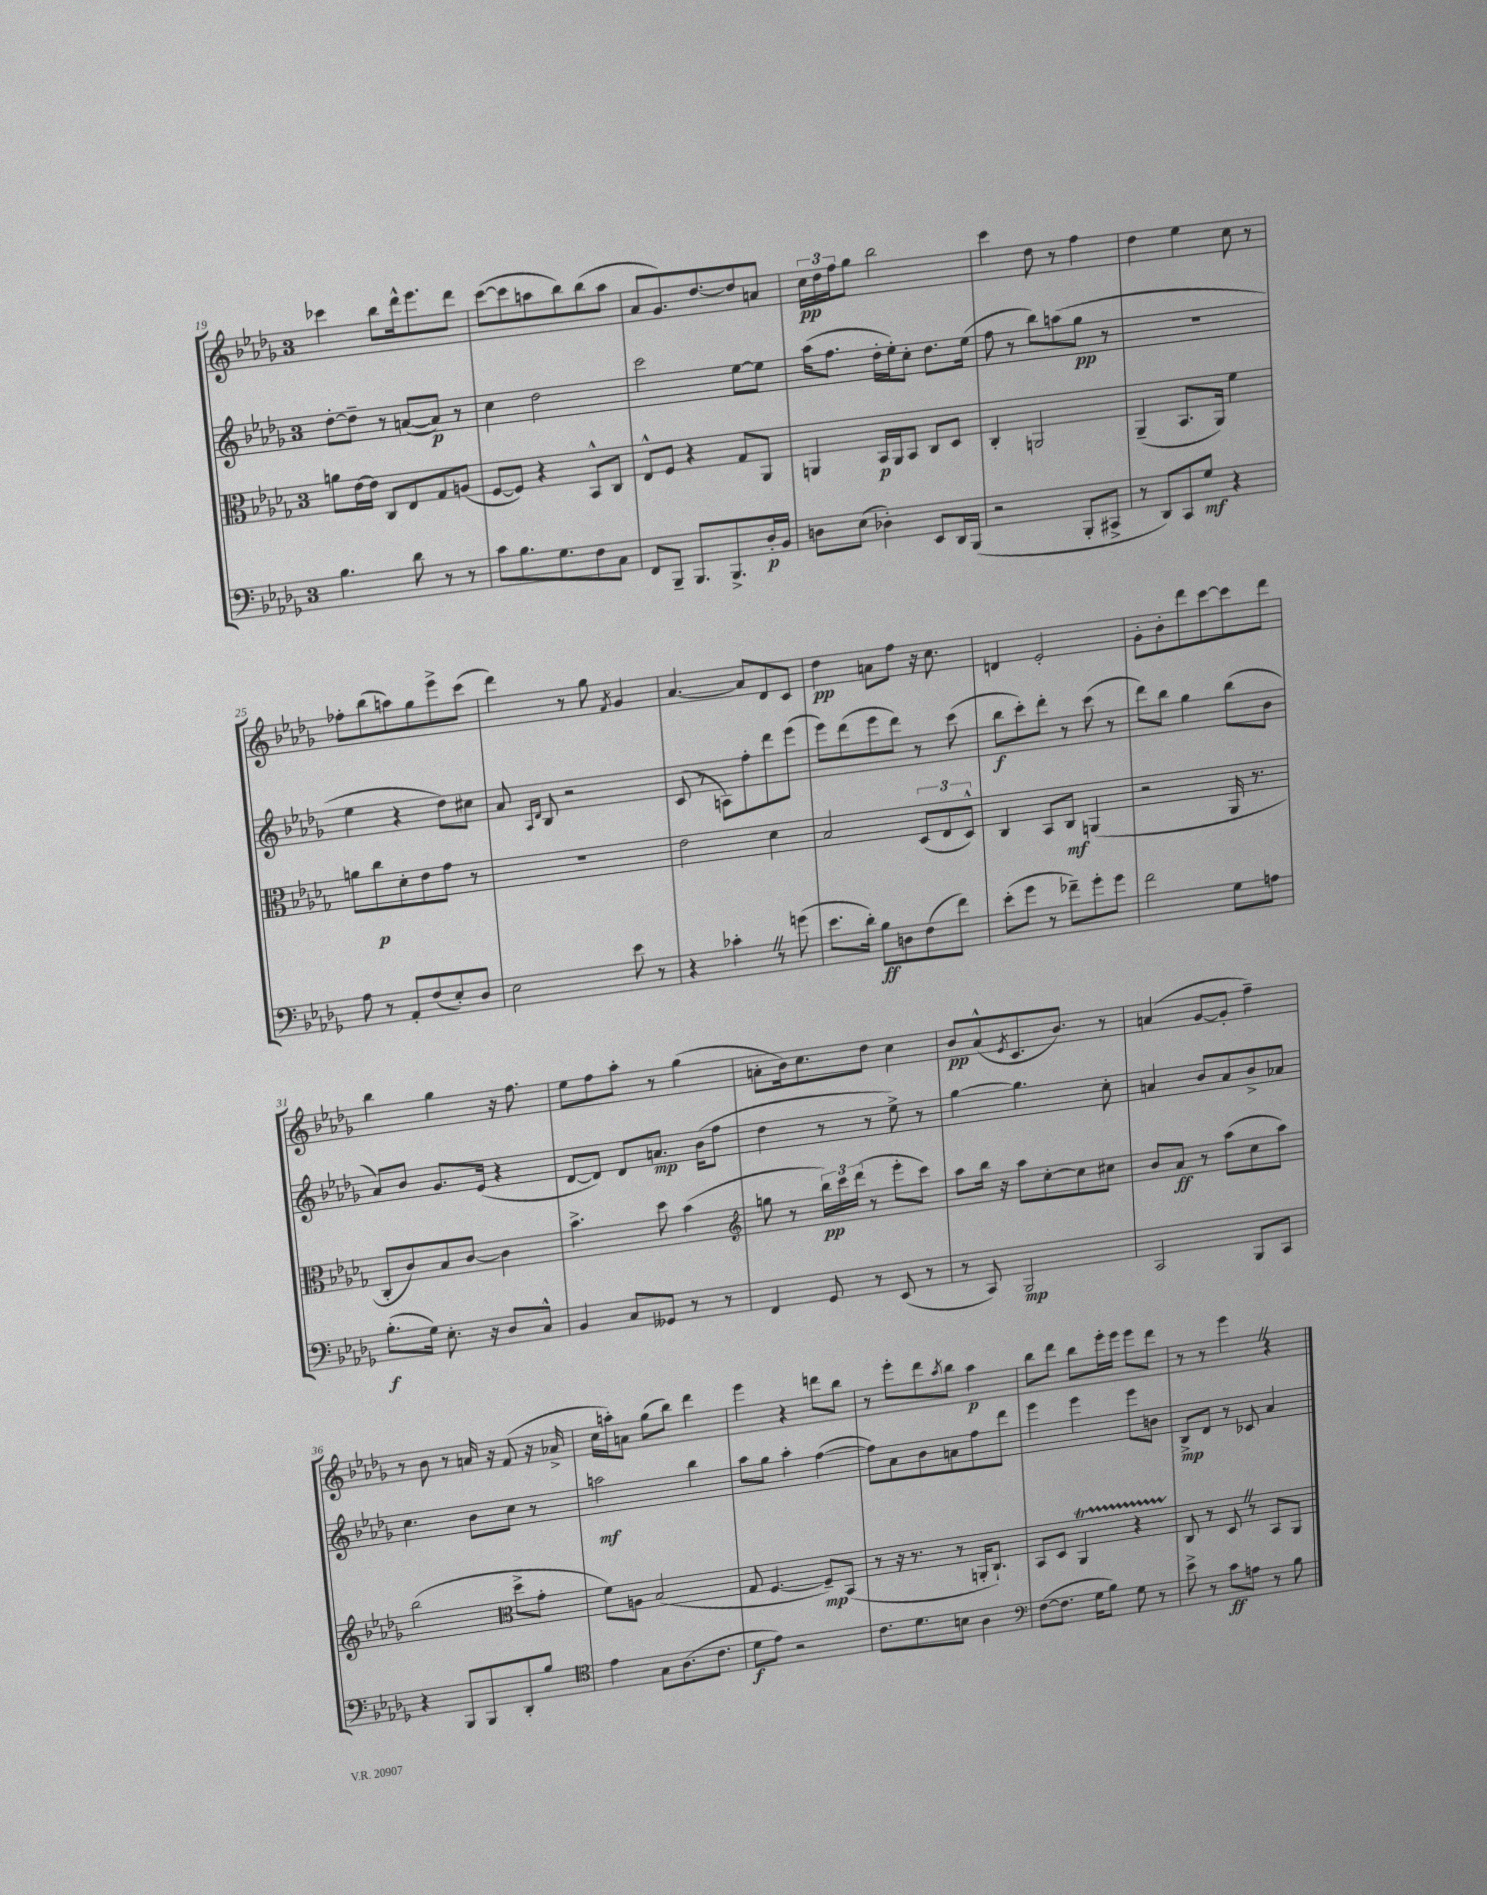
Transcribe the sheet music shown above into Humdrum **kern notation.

**kern	**kern	**kern	**kern
*staff4	*staff3	*staff2	*staff1
*clefF4	*clefC3	*clefG2	*clefG2
*k[b-e-a-d-g-]	*k[b-e-a-d-g-]	*k[b-e-a-d-g-]	*k[b-e-a-d-g-]
*M3/4	*M3/4	*M3/4	*M3/4
4.B-	8a	[8dd-'	4ccc-
.	[16e-	8dd-~]	.
.	16e-]	.	.
.	8C	8r	8bb-
8d-	8E-	([8a	16ddd-^^
.	.	.	8.eee-
8r	8G-	8a])	.
8r	(8A	8r	8ddd-
=	=	=	=
8c	[8F	4cc	([8ccc
8.B-	8F])	.	8ccc]
.	4r	2dd-	8aa
8.G-	.	.	.
.	.	.	8bb-)
8F	8BB-^^	.	(8bb-
8C	8C	.	8aa
=	=	=	=
8FF	8E-^^	2ccc	8a-
8BBB-~	8F	.	8.g-)
8.BBB-	4r	.	.
.	.	.	[8.dd-
8.BBB-^	.	.	.
.	8G-	[8ee-	8dd-]
16D-'	8AA-	8ee-]	8a
16BB-	.	.	.
=	=	=	=
8D	4AA	(16aa-	24cc
.	.	.	24dd-
.	.	8.ff	.
.	.	.	24ff
(8E-	.	.	8gg-
4D-')	16BB-	16dd-'	2bb-
.	16AA	16ee-')	.
.	8BB-	8cc'	.
8EE-	8C	8.dd-	.
16DD-	8D-	.	.
(16BBB-	.	(16ee-	.
=	=	=	=
2r	4C'	8ff	4ccc
.	.	8r	.
.	2AA	8bb-)	8dd-
.	.	(8aa	8r
8BBB-'	.	8gg-	4ff
8CC#^	.	8r	.
=	=	=	=
8r	(4AA-~	2.r	4dd-
8DD-)	.	.	.
8CC	8.BB-	.	4ee-
8G-	.	.	.
.	16AA-)	.	.
4r	4f	.	8cc
.	.	.	8r
=	=	=	=
8A-	8a	4ee-	8ff-'
8r	8cc	.	(8bb-
8AA-'	8d-'	4r	8aa)
(8F	8e-	.	8gg-
8E-')	8g-	8dd-)	8eee-^
8D-	8r	8cc#	(8ccc
=	=	=	=
2E-	2.r	8a-	4ddd-)
.	.	16qqA-	.
.	.	16qqd-	.
.	.	8B-	.
.	.	2r	8r
.	.	.	8gg-
.	.	.	8qf
8e-	.	.	4g-
8r	.	.	.
=	=	=	=
4r	2e-	(8c	[4.a-
.	.	8r	.
4c-'	.	8A)	.
.	.	8ff'	8a-]
8r	4d-	8ddd-	8d-
(8g	.	(8eee-	8c
=	=	=	=
8.e-	2B-	8eee-)	4dd-
.	.	(8ddd-	.
16d-')	.	.	.
8B-	.	8eee-	8a
8D	.	8ddd-)	8ff
(8F	(12D-	8r	16r
.	.	.	8.cc
.	12E-	.	.
8f)	.	(8ccc	.
.	12D-^^)	.	.
=	=	=	=
(8e-'	4C	8bb-	4d
8g-	.	8ccc')	.
8r	8BB-	8ddd-'	2e-'
8f-~)	8C	8r	.
8g-'	(4AA	(8ccc	.
8g-	.	8r	.
=	=	=	=
2f	2r	8ddd-)	8g-'
.	.	8bb-	8b-'
.	.	4gg-	8ddd-
.	.	.	[8ccc
8G-	16AA-	(8bb-	8ccc]
.	8.r	.	.
8A	.	8b-	8ddd-
=	=	=	=
(8.B-'	8C'	8a-)	4bb-
.	8c)	8b-	.
16G-)	.	.	.
8.E-'	8B-	8.g-	4gg-
.	[8c	.	.
16r	.	(16e-	.
8D-	4c]	4r	16r
.	.	.	8.ff
8C^^	.	.	.
=	=	=	=
4BB-	4.b-^	[8d-	8ee-
.	.	8d-])	8ff
8C	.	8d-	8aa-'
8GG--	8dd-	8.a	8r
8r	(4b-	.	(4gg-
.	.	(16b-	.
8r	.	8ff	.
=	=	=	=
*	*clefG2	*	*
4FF	8gg	4dd-	8a'
.	8r	.	16b-)
.	.	.	8.cc
8GG-	24bb-)	8r	.
.	24ccc	.	.
.	(24ddd-	.	.
8r	8r	8r	8dd-
(8EE-	8eee-'	8ee-^)	4cc
8r	8ccc)	8r	.
=	=	=	=
8r	8aa-	[4gg-	8b-
8CC)	16bb-	.	(8a-^^
.	16r	.	.
.	.	.	8qe-
2BBB-	8aa-	4.gg-]	8.c
.	[8cc'	.	.
.	.	.	8.b-)
.	8cc]	.	.
.	8cc#	8cc'	8r
=	=	=	=
2CC	8b-	4a	(4a
.	8a-	.	.
.	8r	8b-	[8g-
.	(8aa-	8a	8g-']
8BBB-	8cc	8b-^	4ff~)
8CC	8aa-)	8a-	.
=	=	=	=
4r	(2bb-	4.cc	8r
.	.	.	8b-
8BBB-	.	.	8r
8BBB-	.	8b-	16a
.	.	.	16r
*	*clefC3	*	*
8DD-'	8dd-^	8cc	(8f
8B-	8g-'	8r	16r
.	.	.	16a-^
=	=	=	=
*clefC4	*	*	*
4e-	8f)	2aa	16cc
.	.	.	16aa')
.	8A	.	8a
8G-	(2B-	.	(8gg-
(8.A-	.	.	8bb-)
.	.	4bb-	4ddd-
8.c	.	.	.
=	=	=	=
8d-	8G-	8aa-	4eee-
8e-)	[4.F	8gg-	.
2r	.	4aa-'	4r
.	8F~])	([4ff	8ddd
.	(8BB-	.	8bb-
=	=	=	=
8.c	8r	8ff])	8r
.	16r	8a-	8eee-'
8.d-	8.r	.	.
.	.	8b-	8ddd-
.	.	.	8qaa-
8B	8r	8a	8bb-
4A-	16AA'	8ff	4aa-
.	8.C`)	.	.
.	.	8ddd-	.
=	=	=	=
*clefF4	*	*	*
([8F	8BB-	4eee-	8bb-
8.F]	8D-	.	8ddd-
.	4AA-	4eee-	8bb-
16G-	.	.	.
8B-)	.	.	16eee-'
.	.	.	16eee-
8G-	4r	8eee-	8eee-
8r	.	8b	8ddd-
=	=	=	=
8e-^	8C	8B-^	8r
8r	8r	8d-	8r
8c	8D-	8r	4eee-
8A	8r	8c-	.
8r	8BB-	4a-	4r
8B-	8AA-	.	.
==	==	==	==
*-	*-	*-	*-
